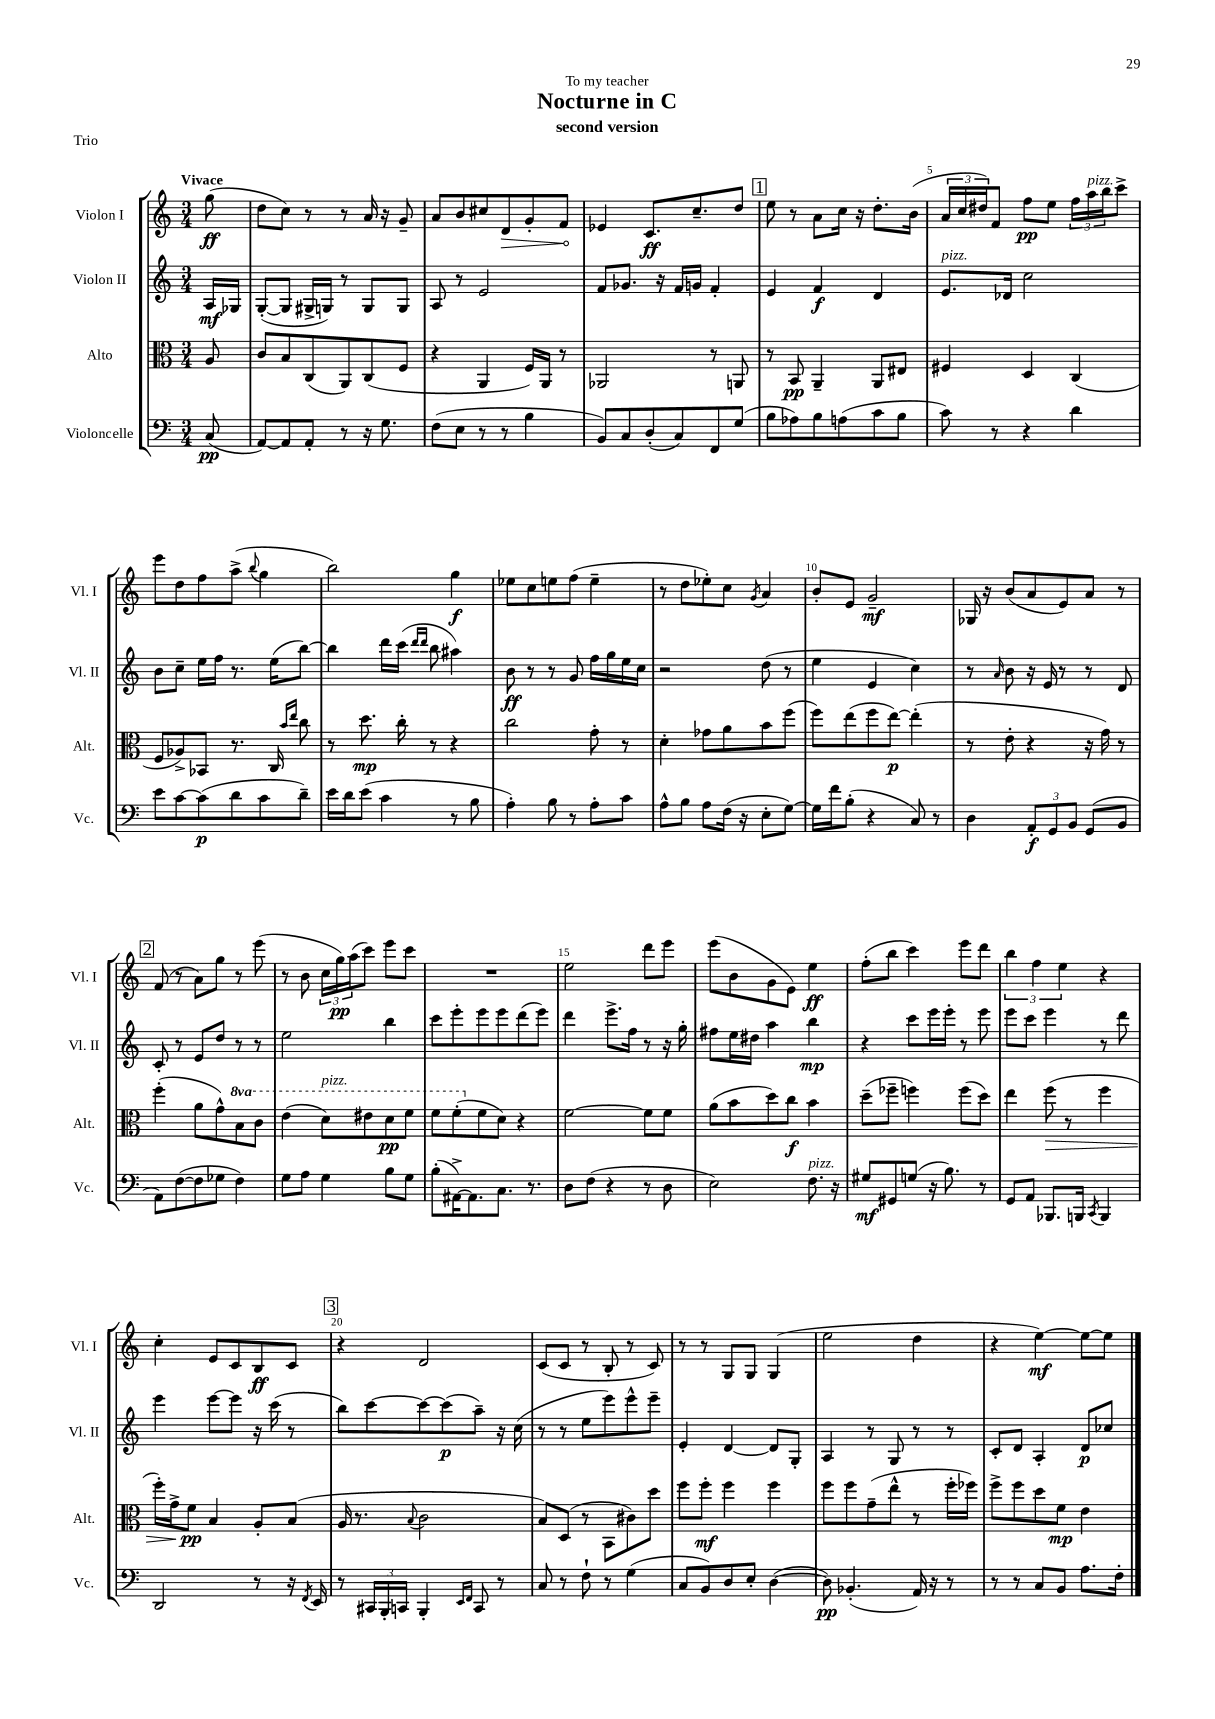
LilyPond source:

\header { title = "Nocturne in C" subtitle = "second version" dedication = "To my teacher" piece = "Trio" }
<<
\new StaffGroup <<
\new Staff = "s0" \with { instrumentName = "Violon I" shortInstrumentName = "Vl. I" } {
    \clef treble \key c \major \numericTimeSignature \time 3/4 \partial 8 \tempo "Vivace"
    g''8\ff( |
    d''8 c''8) r8 r8 a'16 r16 g'8-- |
    a'8 b'8 cis''8 \once \override Hairpin.circled-tip = ##t d'8\> g'8-. f'8\! |
    ees'4 c'8.\ff c''8.-- d''8 |
    \mark \markup { \box "1" } e''8 r8 a'8 c''16 r16 d''8.-. b'16( |
    \tuplet 3/2 { a'16 c''16 dis''16) } f'8 f''8\pp e''8 \tuplet 3/2 { f''16 a''16^\markup { \italic "pizz." } b''16 } c'''8-> |
    e'''8 d''8 f''8 a''8->( \appoggiatura { b''8 } g''4 |
    b''2) g''4\f |
    ees''8 c''8 e''8 f''8( e''4-- |
    r8 d''8 ees''8-.) c''8 \acciaccatura { g'8 } a'4 |
    b'8-. e'8 g'2--\mf |
    ges16 r16 b'8( a'8 e'8) a'8 r8 |
    \mark \markup { \box "2" } f'8( r8 a'8) g''8 r8 e'''8( |
    r8 b'8 \tuplet 3/2 { c''16 g''16\pp) a''16( } c'''8) e'''8 c'''8 |
    R2. |
    e''2 d'''8 e'''8 |
    e'''8( b'8 g'8 e'8) e''4\ff |
    f''8-.( b''8 c'''4) e'''8 d'''8 |
    \tuplet 3/2 { b''4 f''4 e''4 } r4 |
    c''4-. e'8 c'8 b8\ff c'8 |
    \mark \markup { \box "3" } r4 d'2 |
    c'8( c'8 r8 b8-. r8 c'8) |
    r8 r8 g8 g8 g4( |
    e''2 d''4 |
    r4 e''4~\mf) e''8~ e''8 \bar "|." |
}
\new Staff = "s1" \with { instrumentName = "Violon II" shortInstrumentName = "Vl. II" } {
    \clef treble \key c \major \numericTimeSignature \time 3/4 \partial 8
    a16\mf ges16 |
    g8~-.( g8 gis16-> g16) r8 g8 g8 |
    a8 r8 e'2 |
    f'8 ges'8. r16 f'16 g'16 f'4-. |
    \mark \markup { \box "1" } e'4 f'4\f d'4 |
    e'8.^\markup { \italic "pizz." } des'16 c''2 |
    b'8 c''8-- e''16 f''16 r8. e''16( b''8~) |
    b''4 d'''16 c'''16( \grace { d'''16 d'''16 } b''8 ais''4) |
    b'8\ff r8 r8 g'8 f''16 g''16 e''16 c''16 |
    r2 d''8( r8 |
    e''4 e'4 c''4) |
    r8 \grace { a'16 } b'8 r16 e'16 r8 r8 d'8 |
    \mark \markup { \box "2" } c'8-. r8 e'8 d''8 r8 r8 |
    e''2 b''4 |
    c'''8 e'''8-. e'''8 e'''8 d'''8( e'''8) |
    d'''4 e'''8.-> f''16 r8 r16 g''16-. |
    fis''8 e''16 dis''16 a''4 b''4\mp |
    r4 c'''8 e'''16 e'''16-. r8 e'''8 |
    e'''8 c'''8 e'''4 r8 d'''8 |
    e'''4 e'''8~ e'''8 r16 c'''16( r8 |
    \mark \markup { \box "3" } b''8) c'''8~ c'''8~ c'''8\p( a''8--) r16 c''16( |
    r8 r8 e''8 e'''8) e'''8-^ e'''8-- |
    e'4-. d'4~ d'8 g8-. |
    a4 r8 g8 r8 r8 |
    c'8-. d'8 a4-. d'8\p ces''8 \bar "|." |
}
\new Staff = "s2" \with { instrumentName = "Alto" shortInstrumentName = "Alt." } {
    \clef alto \key c \major \numericTimeSignature \time 3/4 \set Staff.ottavationMarkups = #ottavation-simple-ordinals \partial 8
    a8 |
    c'8 b8 c8( a,8) c8( f8 |
    r4 a,4 f16) a,16 r8 |
    aes,2 r8 a,8 |
    \mark \markup { \box "1" } r8 b,8\pp a,4-- a,8 eis8 |
    fis4 d4 c4( |
    f8 aes8->) bes,8 r8. c16 \grace { b'16 e''16 } c''8 |
    r8 d''8.\mp c''16-. r8 r4 |
    c''2 g'8-. r8 |
    d'4-. ges'8 a'8 b'8 f''8( |
    f''8) e''8( f''8 e''8~\p) e''4-.( |
    r8 e'8-. r4 r16 g'16) r8 |
    \mark \markup { \box "2" } f''4-.( a'8 g'8-^) \ottava #1 b'8 c''8 |
    e''4( d''8^\markup { \italic "pizz." }) eis''8 d''8\pp f''8 |
    f''8 f''8-.( \ottava #0 f'8 d'8) r4 |
    f'2~ f'8 f'8 |
    a'8( b'8 d''8) c''8\f b'4 |
    d''8--( fes''8-- f''4) f''8( d''8) |
    e''4 f''8\>( r8 f''4 |
    f''16-.) g'16-> f'8\pp\! b4 a8-. b8( |
    \mark \markup { \box "3" } a16 r8. \appoggiatura { b8 } c'2 |
    b8) d8( r8 b,8 cis'8) d''8 |
    f''8 f''8-.\mf f''4 f''4 |
    f''8 f''8 g'8--( e''8-^ r8 f''16-. fes''16) |
    f''8-> f''8 d''8 f'8\mp e'4 \bar "|." |
}
\new Staff = "s3" \with { instrumentName = "Violoncelle" shortInstrumentName = "Vc." } {
    \clef bass \key c \major \numericTimeSignature \time 3/4 \partial 8
    c8\pp( |
    a,8~) a,8 a,8-. r8 r16 g8. |
    f8( e8 r8 r8 b4 |
    b,8) c8 d8-.( c8) f,8 g8( |
    \mark \markup { \box "1" } b8 aes8) b8 a8( c'8 b8 |
    c'8) r8 r4 d'4 |
    e'8 c'8~ c'8\p( d'8 c'8 d'8--) |
    e'16 d'16 e'8( c'4 r8 b8 |
    a4-.) b8 r8 a8-. c'8 |
    a8-^ b8 a8 f16( r16 e8-. g8~) |
    g16 f'16 b8-.( r4 c8) r8 |
    d4 \tuplet 3/2 { a,8-.\f g,8 b,8 } g,8( b,8 |
    \mark \markup { \box "2" } a,8) f8~( f8 ges8 f4) |
    g8 a8 g4 b8 g8 |
    b8-.( ais,16~->) ais,8. c8. r8. |
    d8 f8( r4 r8 d8 |
    e2) f8.^\markup { \italic "pizz." } r16 |
    gis8\mf gis,8 g8( r16 b8.) r8 |
    g,8 a,8 bes,,8. b,,16 \acciaccatura { c,8 } b,,4 |
    d,2 r8 r16 \acciaccatura { f,8 } e,16 |
    \mark \markup { \box "3" } r8 \tuplet 3/2 { cis,16 b,,16-. c,16 } b,,4-. \grace { e,16 f,16 } c,8 r8 |
    c8 r8 f8-! r8 g4( |
    c8 b,8) d8 e8-. d4~( |
    d8\pp) bes,4.-.( a,16) r16 r8 |
    r8 r8 c8 b,8 a8. f16-. \bar "|." |
}
>>
>>
\layout { \context { \Score \override BarNumber.break-visibility = ##(#f #t #t) barNumberVisibility = #(every-nth-bar-number-visible 5) } }
